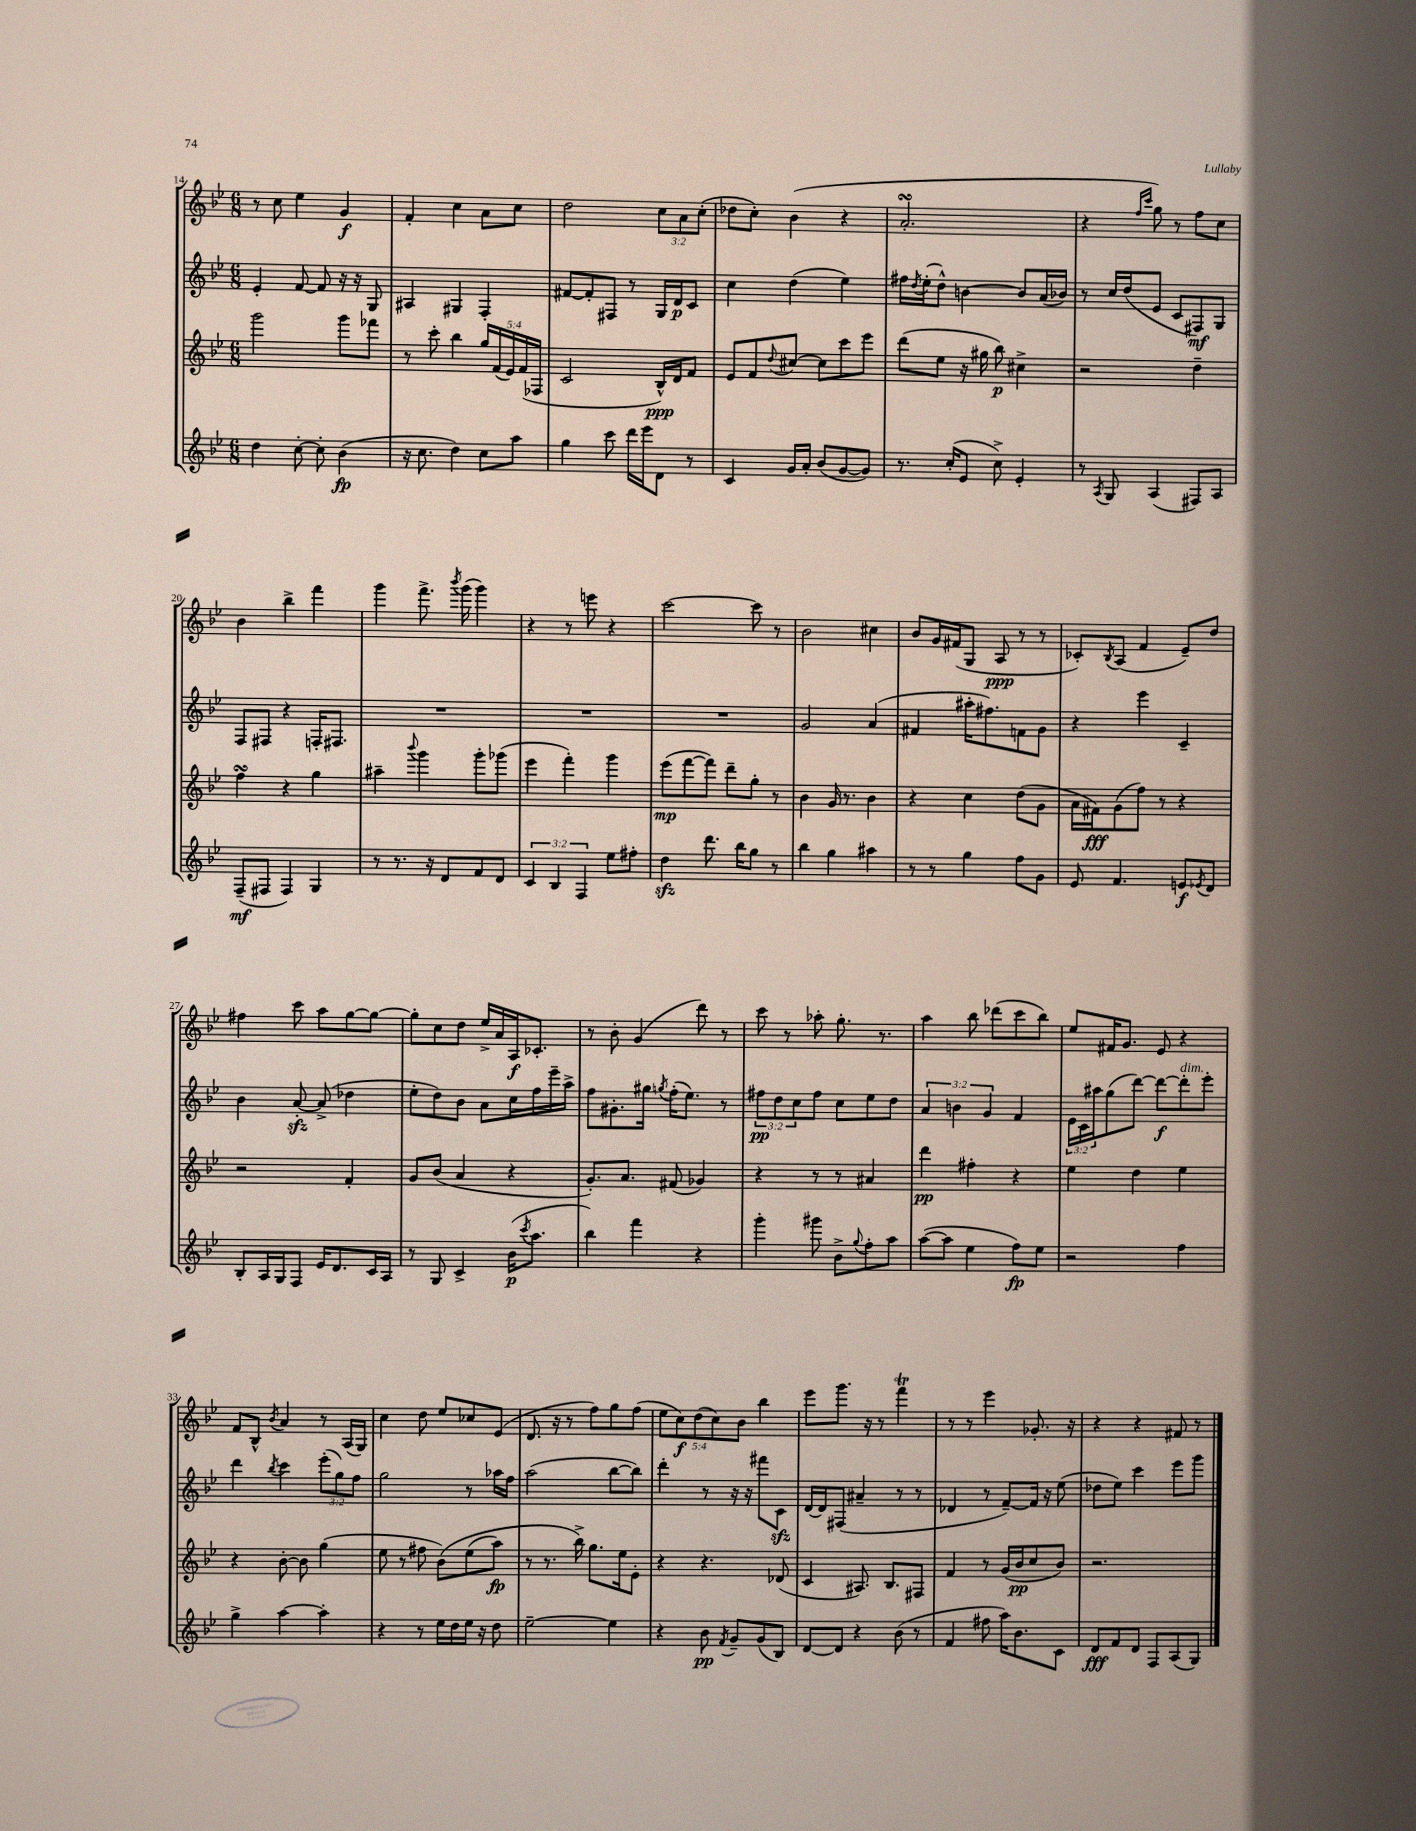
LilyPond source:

<<
\new StaffGroup <<
\new Staff = "s0" {
    \clef treble \key bes \major \numericTimeSignature \time 6/8 \override Staff.TupletNumber.text = #tuplet-number::calc-fraction-text
    r8 c''8 ees''4 g'4\f |
    f'4-. c''4 a'8 c''8 |
    d''2 \tuplet 3/2 { c''8 a'8 c''8-.( } |
    des''8 c''8-.) bes'4( r4 |
    a'2.-.\turn |
    r4 \grace { f''16 c'''16 } g''8) r8 f''8 c''8 |
    bes'4 bes''4-> f'''4 |
    g'''4 f'''8.-> \acciaccatura { bes'''8 } g'''16( g'''4) |
    r4 r8 e'''8 r4 |
    c'''2~ c'''8 r8 |
    bes'2 cis''4 |
    bes'8 g'16 fis'16( g8 a8\ppp r8 r8 |
    ces'8-.) \acciaccatura { bes8 } a8( f'4 ees'8--) d''8 |
    fis''4 c'''8 a''8 g''8~ g''8~ |
    g''8-. c''8 d''8 ees''16-> a'16 a16\f ces'8.-. |
    r8 bes'8-. g'4( d'''8) r8 |
    c'''8 r8 aes''8-. g''8.-. r8. |
    a''4 bes''8 des'''8( c'''8 bes''8) |
    ees''8 fis'16 g'8. ees'8 r4 |
    f'8 bes8-^ \acciaccatura { bes'8 } a'4 r8 a16( g16) |
    c''4 d''8 ees''8 ces''8 ees'8( |
    d'8. r16 r8 f''8) g''8 f''8( |
    \tuplet 5/4 { ees''8 c''8\f) d''8( c''8) bes'8 } bes''4 |
    ees'''8 g'''8. r16 r8 f'''4\trill |
    r8 r8 ees'''4 ges'8.-. r16 |
    r4 r4 fis'8 r8 \bar "|." |
}
\new Staff = "s1" {
    \clef treble \key bes \major \numericTimeSignature \time 6/8 \override Staff.TupletNumber.text = #tuplet-number::calc-fraction-text
    ees'4-. f'8~ f'8 r16 r16 g8 |
    ais4 gis4 f4-. |
    fis'8~ fis'8-. fis8 r8 g16 d'16\p c'8 |
    c''4 d''4( ees''4) |
    fis''16 \acciaccatura { d''8 } ees''16-.( d''8-^) b'4~ b'8 a'16( bes'16) |
    r8 c''16 d''16( ees'8 c'8 fis8\mf) g8 |
    f8 fis8 r4 f16-. fis8. |
    R2. |
    R2. |
    R2. |
    g'2 a'4( |
    fis'4 ais''16-. fis''8.) f'8 g'8 |
    r4 ees'''4 c'4-- |
    bes'4 a'8~-.\sfz a'8->( des''4 |
    ees''8-. d''8) bes'8 a'8 c''16 f''16 ees'''16-- a''16-> |
    f''8 gis'8.-. gis''16 \acciaccatura { g''8 } f''16-.( ees''8.) r8 |
    \tuplet 3/2 { fis''8\pp d''8 c''8 } fis''8 c''8 ees''8 d''8 |
    \tuplet 3/2 { a'4 b'4 g'4 } f'4 |
    \tuplet 3/2 { ees'16 c'16 ais''16 } g''8( d'''8~) d'''8~\f d'''8-.^\markup { \italic "dim." } ees'''8-. |
    d'''4 \acciaccatura { bes''8 } c'''4 \tuplet 3/2 { ees'''8-.( g''8) f''8 } |
    g''2 r8 aes''16 f''16 |
    a''2( bes''8~ bes''8) |
    d'''4-. r8 r16 r16 fis'''8 c'8\sfz |
    d'16~ d'16 fis8( ais'4-- r8 r8 |
    des'4 r8 f'8~--) f'16 r16 ees''8( |
    des''8 ees''8) c'''4 ees'''8 g'''8 \bar "|." |
}
\new Staff = "s2" {
    \clef treble \key bes \major \numericTimeSignature \time 6/8 \override Staff.TupletNumber.text = #tuplet-number::calc-fraction-text
    g'''2 g'''8 fes'''8 |
    r8 c'''8-. bes''4 \tuplet 5/4 { g''16 f'16( ees'16) f'16( fes16 } |
    c'2 bes16-^\ppp) d'16 f'8 |
    ees'8 f'8 \appoggiatura { d''8 } cis''8~ cis''8 c'''8 ees'''8 |
    d'''8( ees''8 r16 gis''16 bes''8\p) cis''4-> |
    r2 d''4-- |
    f''4\turn r4 g''4 |
    ais''4-- \appoggiatura { bes'''8 } g'''4 g'''8-. ges'''8( |
    ees'''4 f'''4-.) g'''4 |
    ees'''8\mp( f'''8~ f'''8) d'''8-- g''8-. r8 |
    bes'4 g'16 r8. bes'4 |
    r4 c''4 d''8( g'8 |
    a'16 fis'16\fff) g'8( f''8) r8 r4 |
    r2 f'4-. |
    g'8 bes'8( a'4 r4 |
    g'8.-.) a'8. fis'8( ges'4) |
    r4 r8 r8 ais'4 |
    d'''4\pp fis''4-. r4 |
    ees''4 d''4 ees''4 |
    r4 bes'8~-. bes'8 g''4( |
    ees''8 r8 fis''8 bes'8)\( ees''8( a''8\fp) |
    r8 r8. bes''16->\) g''8. ees''16 ees'8-. |
    r4 r4. des'8( |
    c'4 ais8.) bes8. fis8 |
    f'4 r8 g'16( bes'16\pp c''8 bes'8) |
    r2. \bar "|." |
}
\new Staff = "s3" {
    \clef treble \key bes \major \numericTimeSignature \time 6/8 \override Staff.TupletNumber.text = #tuplet-number::calc-fraction-text
    d''4 c''8~-. c''8-. bes'4\fp( |
    r16 c''8. d''4) c''8 a''8 |
    g''4 c'''8 d'''16 ees'''16 d'8 r8 |
    c'4 g'16 a'16-. bes'8( g'8~ g'8) |
    r8. c''16-.( ees'8 c''8->) ees'4-. |
    r8 \acciaccatura { a8 } g8 a4( fis8) a8 |
    f8--\mf( fis8 fis4) g4 |
    r8 r8. r16 d'8 f'8 d'8 |
    \tuplet 3/2 { c'4 bes4 f4 } ees''8 fis''8-. |
    d''4\sfz d'''8. bes''16 g''8 r8 |
    bes''4 g''4 ais''4 |
    r8 r8 g''4 f''8 g'8 |
    ees'8 f'4. e'8\f \acciaccatura { ees'8 } d'8 |
    bes8-. a16 g16 f8 ees'16 d'8. c'16 a16 |
    r8 g8 c'4-> bes'16\p( \acciaccatura { c'''8 } a''8. |
    bes''4) f'''4 r4 |
    g'''4-. gis'''8 bes'8-> \appoggiatura { g''8 } f''8-. a''8 |
    a''8~( a''8 ees''4 f''8\fp) ees''8 |
    r2 f''4 |
    g''4-> a''4~ a''4-. |
    r4 r8 ees''16 d''16 ees''16 r16 d''8 |
    ees''2~-- ees''4 |
    r4 bes'8\pp \acciaccatura { f'8 } g'8-- g'8( bes8) |
    d'8~ d'8 r4 bes'8( r8 |
    f'4 fis''8 a''16) bes'8. c'8 |
    d'8\fff f'8 d'8 f8 a8( g8) \bar "|." |
}
>>
>>
\layout { \context { \Score currentBarNumber = #14 } }
